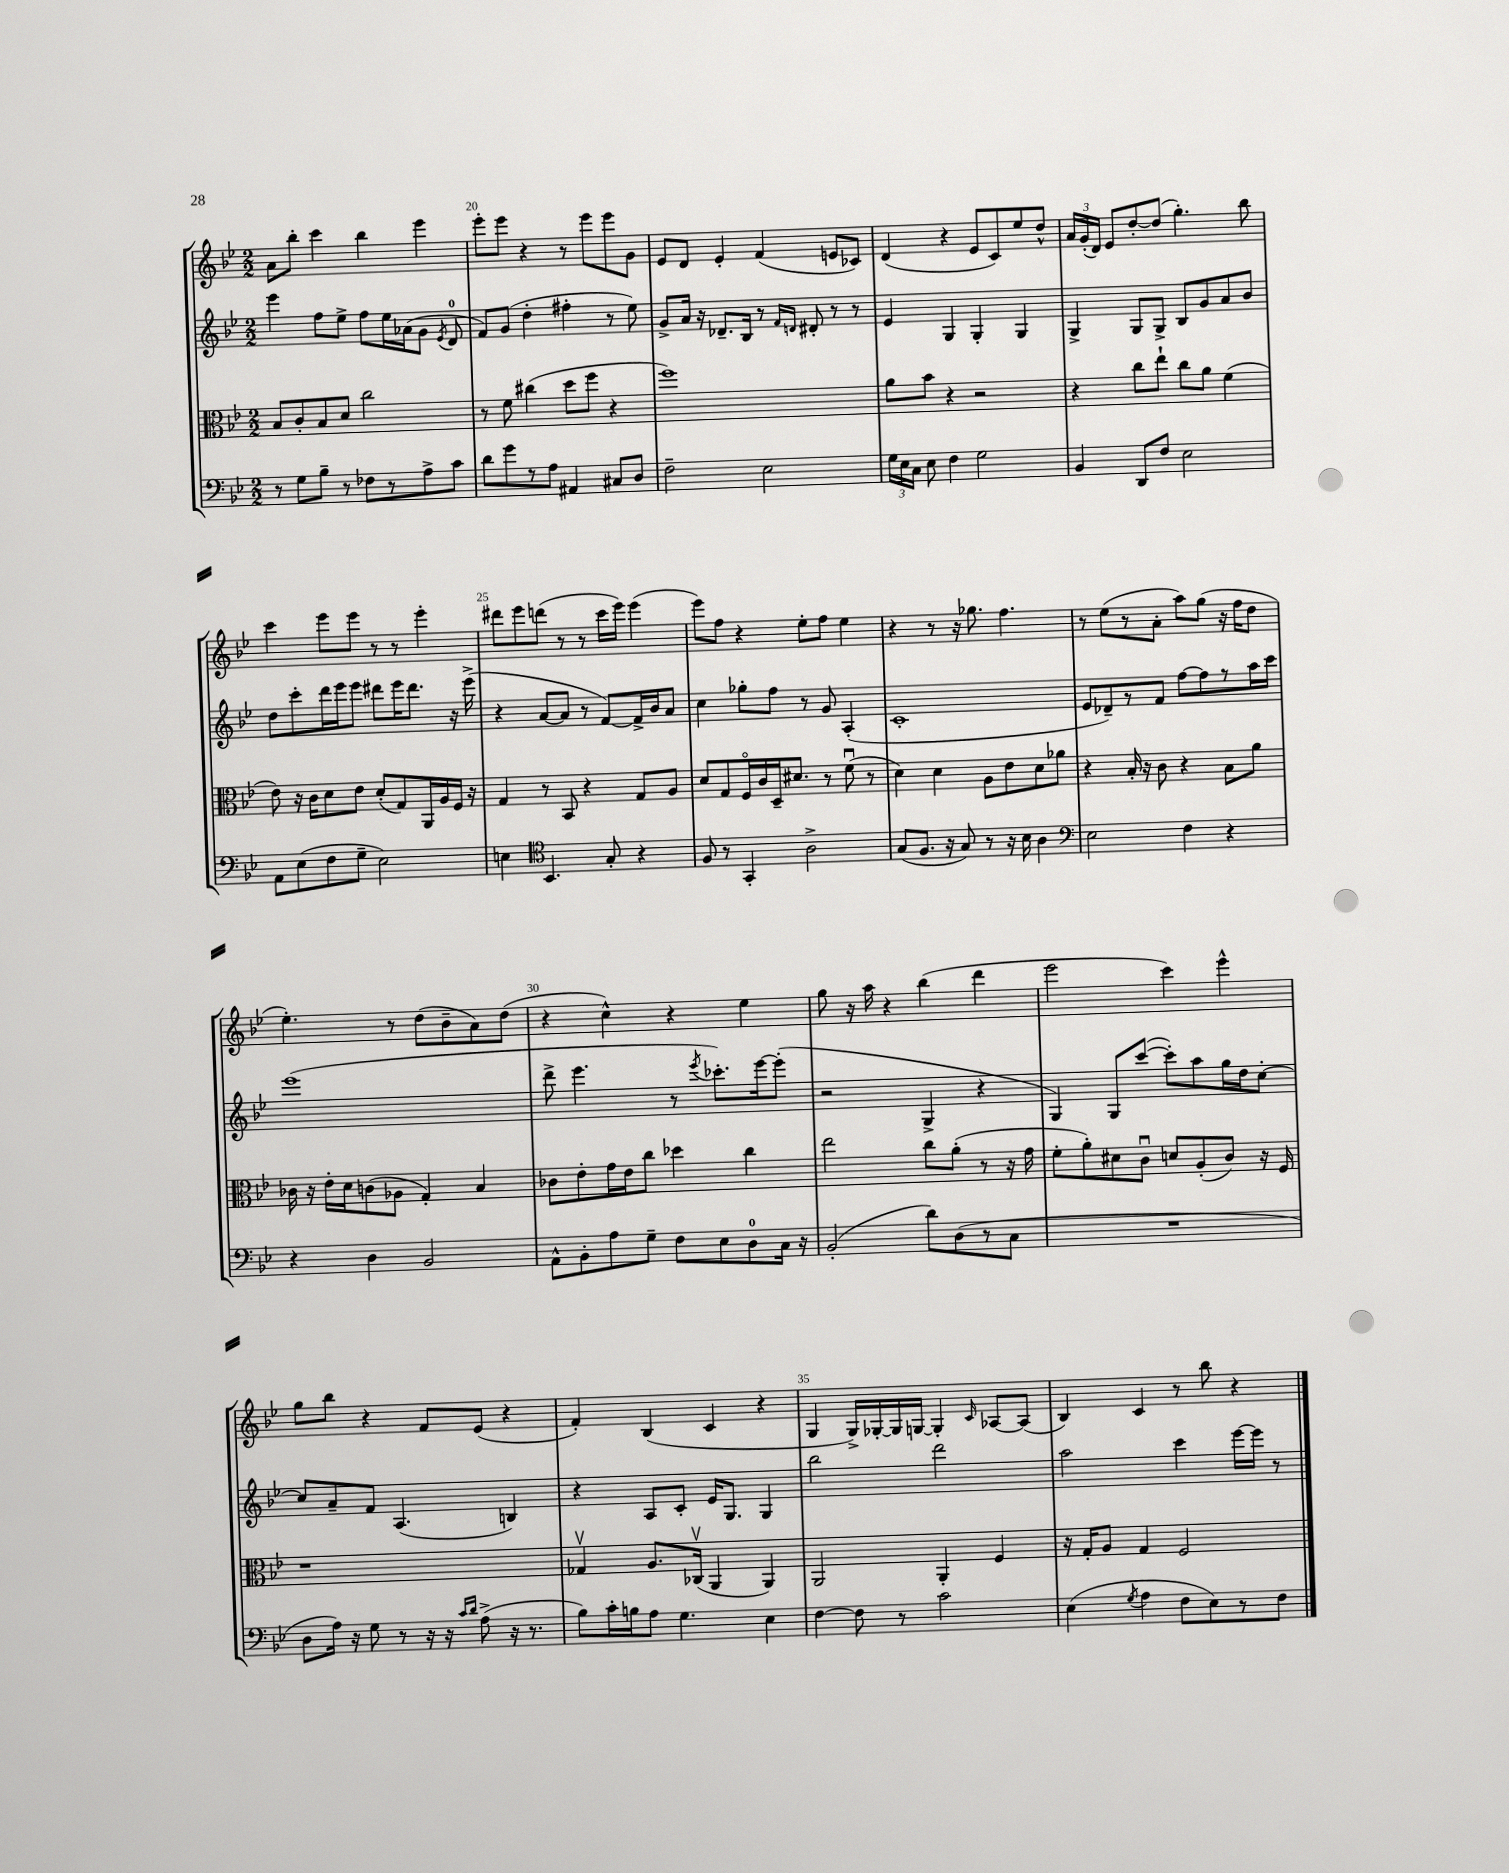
<<
\new StaffGroup <<
\new Staff = "s0" {
    \clef treble \key bes \major \numericTimeSignature \time 2/2
    \autoBeamOff a'8[ bes''8]-. c'''4 bes''4 ees'''4 |
    ees'''8[-. ees'''8] r4 r8 ees'''8[ ees'''8 g'8] |
    ees'8[ d'8] ees'4-. f'4( e'8[ ces'8]) |
    d'4( r4 ees'8[ c'8) ees''8 d''8]-^ |
    \tuplet 3/2 { a'16[ g'16-.( d'16]) } ees'8[ d''8~-. d''8]( g''4.-.) bes''8 |
    c'''4 ees'''8[ ees'''8] r8 r8 ees'''4-. |
    dis'''8[ ees'''8 d'''8]( r8 r8 c'''16[ ees'''16]) ees'''4( |
    ees'''8[) f''8] r4 ees''8[-. f''8] ees''4 |
    r4 r8 r16 ges''8. f''4. |
    r8 ees''8[( r8 a'8]-. a''8[) g''8]( r16 f''16[ d''8] |
    ees''4.-.) r8 d''8[( bes'8-- a'8) d''8]( |
    r4 c''4-^) r4 ees''4 |
    g''8 r16 a''16 r4 bes''4( d'''4 |
    ees'''2 c'''4) ees'''4-^ |
    g''8[ bes''8] r4 f'8[ ees'8]( r4 |
    f'4-.) bes4( c'4 r4 |
    g4 g16[->) ges16~-. ges16 g16]~ g4-. \grace { c'16 } aes8[~ aes8]( |
    bes4) c'4 r8 bes''8 r4 \bar "|." |
}
\new Staff = "s1" {
    \clef treble \key bes \major \numericTimeSignature \time 2/2
    \autoBeamOff ees'''4 f''8[ ees''8]-> f''8[ ees''16 aes'16( g'8] \acciaccatura { ees'8 } d'8-0 |
    f'8[) g'8]( d''4-. fis''4-. r8 ees''8) |
    g'8[-> a'16] r16 des'8.[-- bes16] r8 \grace { f'16[ d'16] } dis'8-. r8 r8 |
    ees'4 g4 g4-. g4 |
    g4-> g8[ g8]-> bes8[ g'8 a'8 bes'8] |
    d''8[ c'''8-. d'''16 ees'''16 ees'''8] dis'''8[ ees'''16 dis'''8.] r16 ees'''16->( |
    r4 a'8[~ a'8] r8 f'8[~) f'16-> bes'16 a'8] |
    c''4 ges''8[-. f''8] r8 g'8 a4-.( |
    c'1-. |
    ees'8[ des'8--) r8 f'8] f''8[~ f''8 r8 a''16 c'''16] |
    ees'''1( |
    d'''8-> ees'''4. r8 \acciaccatura { ees'''8 } ces'''8.[-.) ees'''16~ ees'''8]-.( |
    r2 g4-> r4 |
    g4) g8[ c'''8]~( c'''8[-.) a''8 g''16 d''16 c''8]~-. |
    c''8[ a'8-- f'8] a4.( b4) |
    r4 a8[ c'8]-. ees'16[ g8.] g4 |
    bes''2 d'''2 |
    a''2 c'''4 ees'''16[~ ees'''16] r8 \bar "|." |
}
\new Staff = "s2" {
    \clef alto \key bes \major \numericTimeSignature \time 2/2
    \autoBeamOff bes8[ c'8-. bes8 d'8] c''2 |
    r8 f'8 cis''4( d''8[ f''8] r4 |
    f''1) |
    a'8[ bes'8] r4 r2 |
    r4 c''8[ ees''8]-! c''8[ a'8] f'4( |
    ees'8) r16 c'16[ d'8 ees'8] d'8[-.( g8) a,16 a16 f16] r16 |
    g4 r8 bes,8 r4 g8[ a8] |
    d'8[ g8 f16\flageolet c'16 d16-- dis'8.] r8 f'8\downbow( r8 |
    d'4) d'4 a8[ ees'8 d'8 aes'8] |
    r4 bes16-. r16 c'8 r4 bes8[ a'8] |
    ces'16 r16 ees'16[-. d'16 c'8( aes8] g4-.) bes4 |
    ces'8[ ees'8-. g'16 ees'16 c''8] des''4 c''4 |
    ees''2 c''8[ a'8]-.( r8 r16 g'16 |
    f'8[-. a'8-.) dis'8 c'8]\downbow d'8[ a8-.( c'8]) r16 f16 |
    r1 |
    ges4\upbow a8.[ ces16]\upbow( a,4 a,4) |
    a,2 a,4-. f4 |
    r16 g16[-. a8] g4 f2 \bar "|." |
}
\new Staff = "s3" {
    \clef bass \key bes \major \numericTimeSignature \time 2/2
    \autoBeamOff r8 g8[ bes8]-- r8 fes8[ r8 a8-> c'8] |
    d'8[ g'8 r8 a8] ais,4 cis8[ d8] |
    f2-- ees2 |
    \tuplet 3/2 { g16[ ees16 c16] } ees8 f4 g2 |
    bes,4 d,8[ f8] ees2 |
    a,8[ ees8( f8 g8]-- ees2) |
    e4 \clef tenor bes,4. g8-. r4 |
    f8 r8 g,4-. a2-> |
    g8[( f8.] r16 g8) r8 r16 bes16 a4 |
    \clef bass ees2 f4 r4 |
    r4 d4 bes,2 |
    a,8[-^ bes,8-. a8 g8]-- f8[ ees8 d8-0 c16] r16 |
    bes,2-.( d'8[) d8( r8 c8] |
    R1 |
    d8[ a16]) r16 g8 r8 r16 r16 \grace { c'16[ d'16] } a8->( r16 r8. |
    bes8[) c'16-. b16 a8] g4. ees4 |
    f4~ f8 r8 c'2 |
    ees4( \acciaccatura { g8 } a4 f8[ ees8) r8 f8] \bar "|." |
}
>>
>>
\layout { \context { \Score currentBarNumber = #19 \override BarNumber.break-visibility = ##(#f #t #t) barNumberVisibility = #(every-nth-bar-number-visible 5) } }
